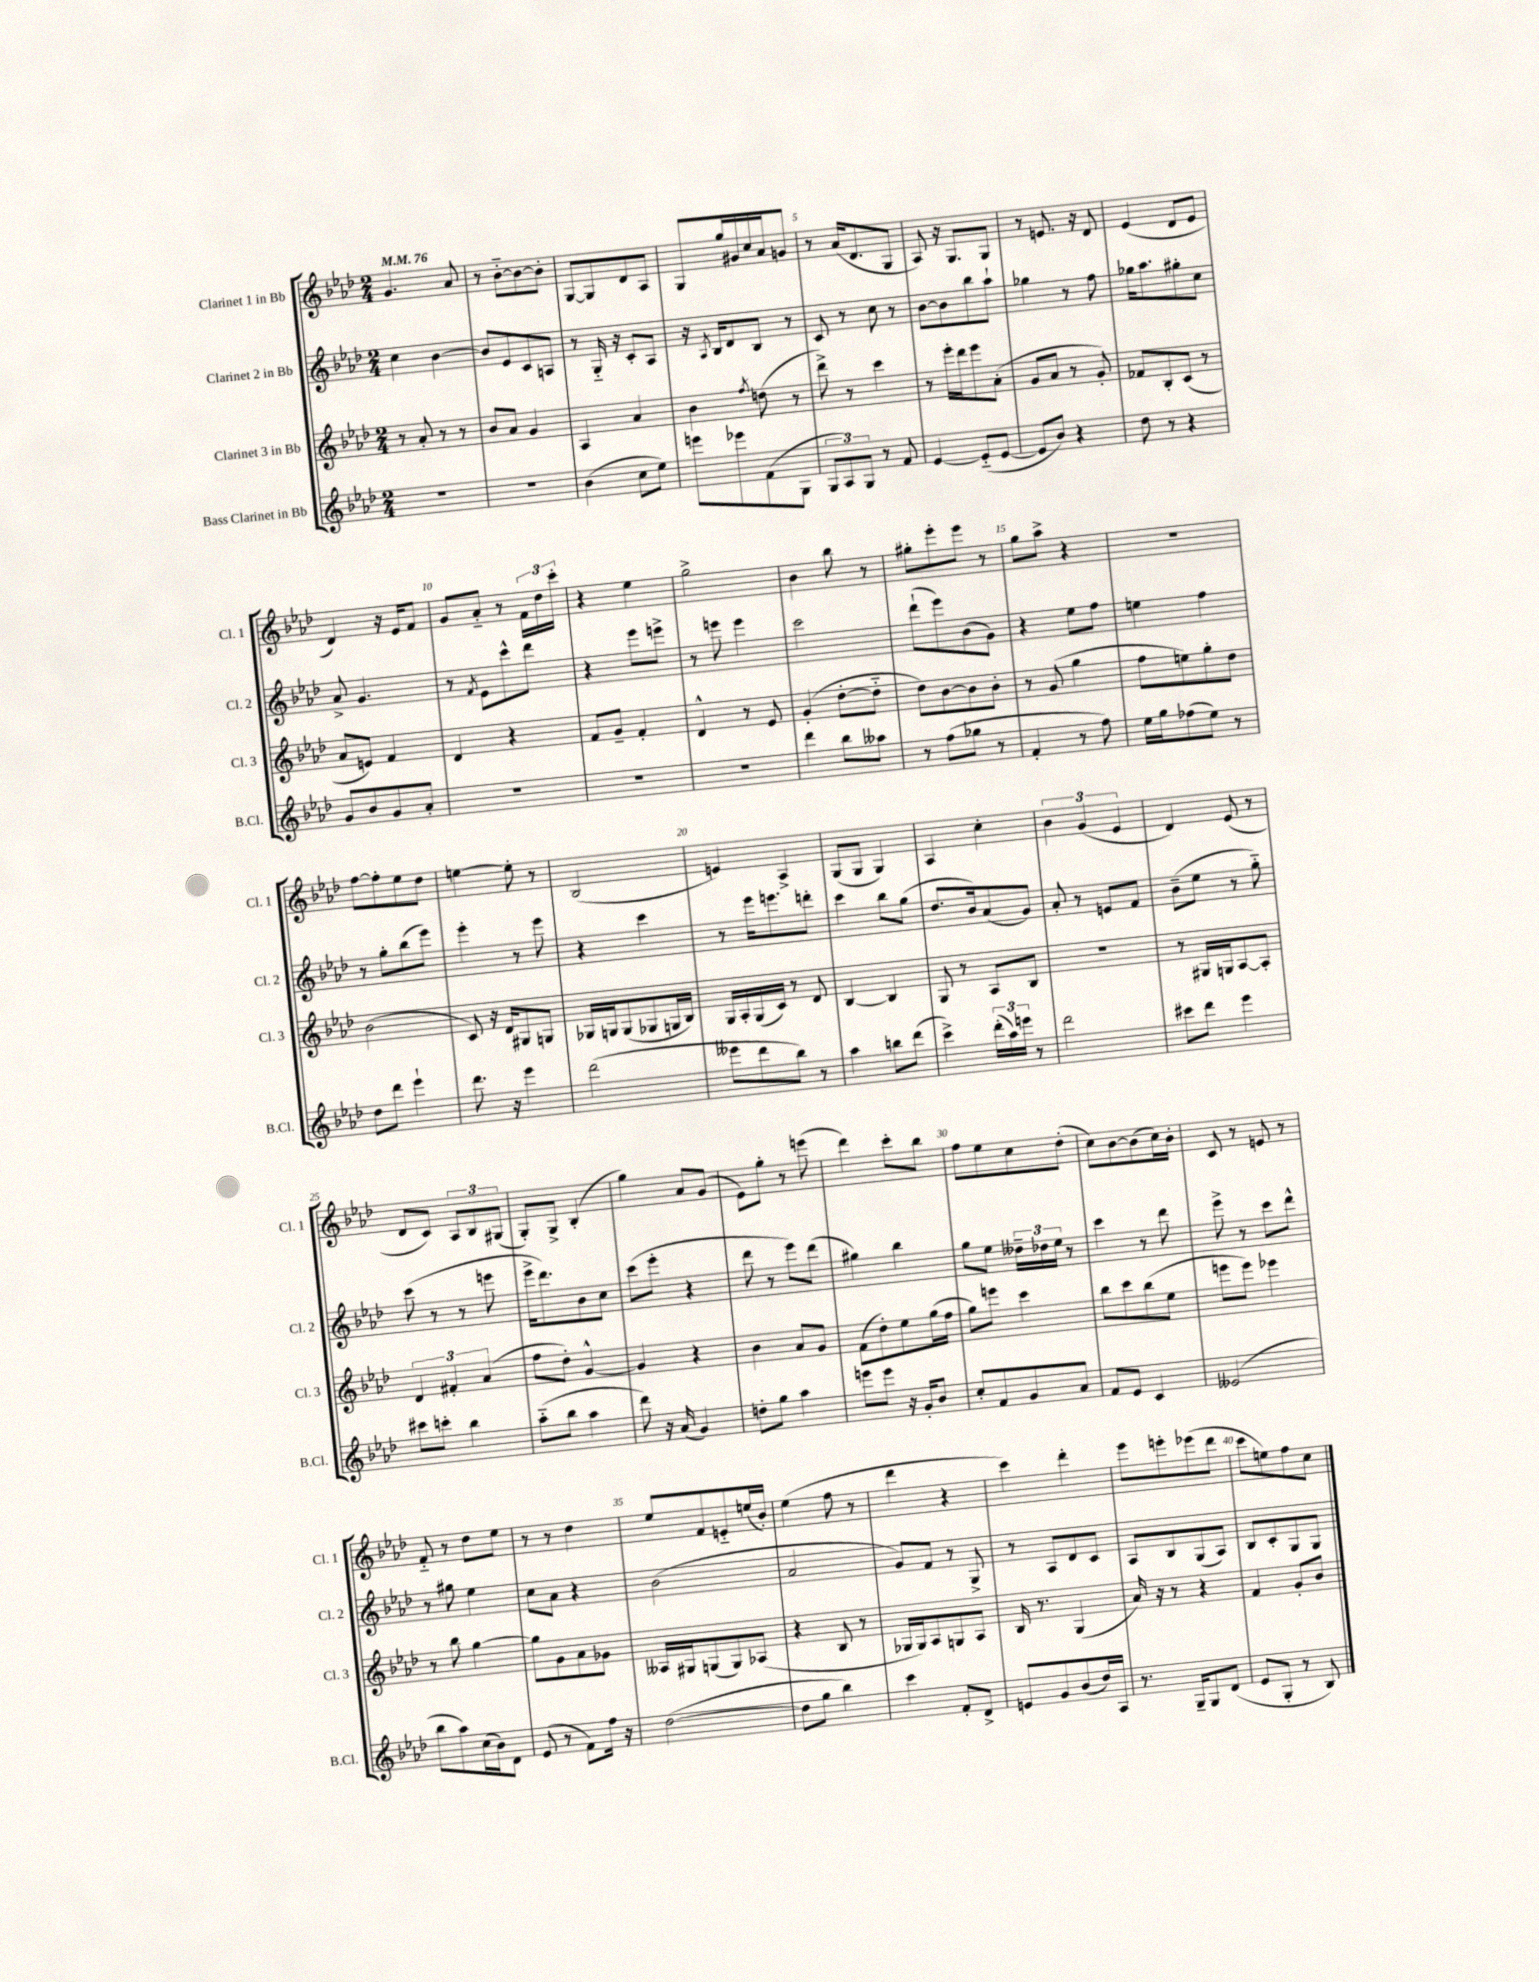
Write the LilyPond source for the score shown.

<<
\new StaffGroup <<
\new Staff = "s0" \with { instrumentName = "Clarinet 1 in Bb" shortInstrumentName = "Cl. 1" } {
    \clef treble \key aes \major \numericTimeSignature \time 2/4 \tempo 4 = 76
    \autoBeamOff g'4. aes'8 |
    r8 bes'8[~-_ bes'8~ bes'8]-. |
    g8[~ g8 des'8 aes8] |
    g8[ g''16 gis'16 c''16 aes'16 g'8] |
    r8 aes'16[( des'8. g8] |
    aes8) r16 g8.[ g8] |
    r8 e'8. r16 des'8 |
    ees'4( des'8[ ees'8] |
    des'4) r16 ees'16[ f'8] |
    g'8[ aes'8]-_ r8 \tuplet 3/2 { f'16[ des''16 c'''16]-. } |
    r4 ees''4 |
    g''2-> |
    bes'4 bes''8 r8 |
    gis''8[-. ees'''8-. ees'''8] r8 |
    g''8[ aes''8]-> r4 |
    r2 |
    f''8[~ f''8-. ees''8 des''8] |
    e''4~ e''8-. r8 |
    bes2( |
    e'4) aes4-> |
    g8[( g8] g4) |
    aes4 c''4-. |
    \tuplet 3/2 { bes'4 g'4( ees'4 } |
    des'4) ees'8( r8 |
    des'8[ c'8]) \tuplet 3/2 { aes8[ bes8 gis8]( } |
    g8[-.) g8]-> bes4-.( |
    g''4) aes'8[ g'8]( |
    ees'8[) g''8]-. r8 e'''8( |
    des'''4) c'''8[-. bes''8] |
    f''8[ ees''8 c''8 des''8]-.( |
    c''8[) bes'8~ bes'8( c''16) bes'16]-. |
    c'8 r8 e'8 r8 |
    f'8-_ r8 des''8[ ees''8] |
    r8 r8 des''4 |
    ees''8[ f'8 e'8-_ e''16( bes'16]-.) |
    ees''4( f''8 r8 |
    des'''4 r4 |
    c'''4) des'''4-. |
    ees'''8[ e'''8-. ees'''8( des'''8] |
    c'''8[ e''8) f''8 c''8] \bar "|." |
}
\new Staff = "s1" \with { instrumentName = "Clarinet 2 in Bb" shortInstrumentName = "Cl. 2" } {
    \clef treble \key aes \major \numericTimeSignature \time 2/4
    \autoBeamOff c''4 bes'4~ |
    bes'8[ ees'8 c'8 a8] |
    r8 g16-_ r16 c'8[-. aes8] |
    r16 \acciaccatura { aes8 } bes16[ des'8 bes8] r8 |
    c'8 r8 c''8 r8 |
    bes'8[~ bes'8 bes''8 aes''8]-! |
    ges''4 r8 f''8 |
    ges''16[ aes''8. gis''8-. c''8] |
    aes'8-> g'4. |
    r8 \acciaccatura { f'8 } ees'8[ c'''8-^ des'''8] |
    r4 ees'''8[ e'''8]-> |
    r8 e'''8 e'''4 |
    c'''2 |
    des'''8[-!( ees'''8) bes'8( g'8]) |
    r4 ees''8[ f''8] |
    e''4 f''4 |
    r8 g''8[-. bes''8( ees'''8]) |
    ees'''4-. r8 ees'''8 |
    r4 c'''4 |
    r8 ees'''16[ e'''8. d'''8]-. |
    c'''4 bes''8[ g''8]( |
    des''8.[ bes'16) aes'8( g'8]) |
    aes'8-. r8 e'8[ f'8] |
    bes'8[--( ees''8] r8 g''8-_) |
    c'''8( r8 r8 e'''8 |
    ees'''16[-> des'''8.) bes'8 c''8] |
    c'''8[( ees'''8]-. r4 |
    des'''8 r8 ees'''8[) des'''8]( |
    gis''4) bes''4 |
    g''8[ ees''8] \tuplet 3/2 { deses''16[-- des''16 ees''16] } r8 |
    c'''4 r8 des'''8 |
    ees'''8-> r8 c'''8[ des'''8]-^ |
    r8 gis''8 ees''4 |
    c''8[ aes'8] r4 |
    bes'2( |
    aes'2 |
    g'8[) f'8] r8 g8-> |
    r8 aes8[ des'8 c'8] |
    aes8[ bes8 g8( aes8]) |
    bes8[ c'8-. g8 g8] \bar "|." |
}
\new Staff = "s2" \with { instrumentName = "Clarinet 3 in Bb" shortInstrumentName = "Cl. 3" } {
    \clef treble \key aes \major \numericTimeSignature \time 2/4
    \autoBeamOff r8 aes'8-. r8 r8 |
    bes'8[ aes'8] g'4 |
    aes4 aes'4 |
    bes'4 \acciaccatura { f''8 } d''8( r8 |
    des'''8->) r8 c'''4 |
    r8 ees'''16[-. des'''16 ees'''8 aes'8]-.( |
    g'8[ aes'8] r8 g'8-.) |
    fes'8[ bes8-. c'8]( r8 |
    aes'8[ e'8]) f'4 |
    des'4 r4 |
    f'8[ g'8]-- f'4-. |
    des'4-^ r8 ees'8 |
    g'4-.( des''8[~-. des''8]-_ |
    des''8[) bes'8~ bes'8 bes'8]-. |
    r8 g'8( g''4 |
    f''8[ e''8) g''8-. des''8] |
    bes'2( |
    c'8) r16 des'16[ gis8 g8] |
    ges16[ g16 g8( ges8 g16 bes16]) |
    g16[ aes16-. g16( c'16]) r8 des'8 |
    bes4~ bes4 |
    g8 r8 aes8[ bes8] |
    R2 |
    r8 gis16[ g16 aes8~ aes8]-. |
    \tuplet 3/2 { des'4 fis'4-. aes'4( } |
    f''8[ des''8]-.) g'4~-^ |
    g'4 r4 |
    bes'4 aes'8[ g'8] |
    f'8[( des''8-.) ees''8 g''16( f''16] |
    g''8[) e'''8] c'''4 |
    bes''8[ c'''8 bes''8( ees''8] |
    e'''8[ e'''8]) ees'''4 |
    r8 bes''8 g''4~ |
    g''8[ g'8 aes'8 ges'8] |
    aeses16[ gis16 g8( g8) aes8]( |
    r4 bes8 r8 |
    ges16[ ges16) aes8 g8 aes8] |
    bes16 r8. g4( |
    aes'16) r16 r8 r4 |
    f'4 g'8[-. bes'8] \bar "|." |
}
\new Staff = "s3" \with { instrumentName = "Bass Clarinet in Bb" shortInstrumentName = "B.Cl." } {
    \clef treble \key aes \major \numericTimeSignature \time 2/4
    \autoBeamOff R2 |
    R2 |
    bes'4( c''8[ ees''8]) |
    e'''8[ ees'''8 f'8( g8] |
    \tuplet 3/2 { g8[ aes8) g8] } r8 f'8 |
    ees'4~ ees'8[-_( ees'8]~ |
    ees'8[ bes'8]) r4 |
    des''8 r8 r4 |
    g'8[ bes'8 g'8 aes'8]-. |
    R2 |
    R2 |
    R2 |
    des'''4 bes''8[ aeses''8] |
    r8 f''8[( ges''8] r8 |
    f'4-. r8 f''8) |
    ees''16[ g''16 fes''8( ees''8]) r8 |
    des''8[ des'''8] ees'''4-! |
    des'''8. r16 ees'''4 |
    des'''2( |
    eeses'''8[ des'''8 bes''8]) r8 |
    aes''4 b''8[ des'''8]( |
    c'''4->) \tuplet 3/2 { des'''16[-.( aes''16) e'''16] } r8 |
    des'''2 |
    cis'''8[ des'''8] ees'''4 |
    cis'''8[ c'''8]-. bes''4 |
    aes''8[-_( bes''8] aes''4 |
    des'''8) r16 aes'16( g'4) |
    d''8[-. g''8] aes''4 |
    e'''8[ e'''8] r16 g'16[-. bes'8] |
    c''8[-. f'8 g'8 aes'8] |
    f'8[ ees'8] c'4 |
    eeses'2( |
    bes''8[ aes''8) c''16( bes'16) des'8] |
    ees'8( r8 f'8[) f''16] r16 |
    des''2~( |
    des''8[ g''8] bes''4) |
    c'''4 f'8[-. des'8]-> |
    e'8[ g'8 bes'8( des''16) aes16] |
    r8. g16[-- g8 des'8]( |
    ees'8[ g8]-. r8 bes8) \bar "|." |
}
>>
>>
\layout { \context { \Score \override BarNumber.break-visibility = ##(#f #t #t) barNumberVisibility = #(every-nth-bar-number-visible 5) } }
